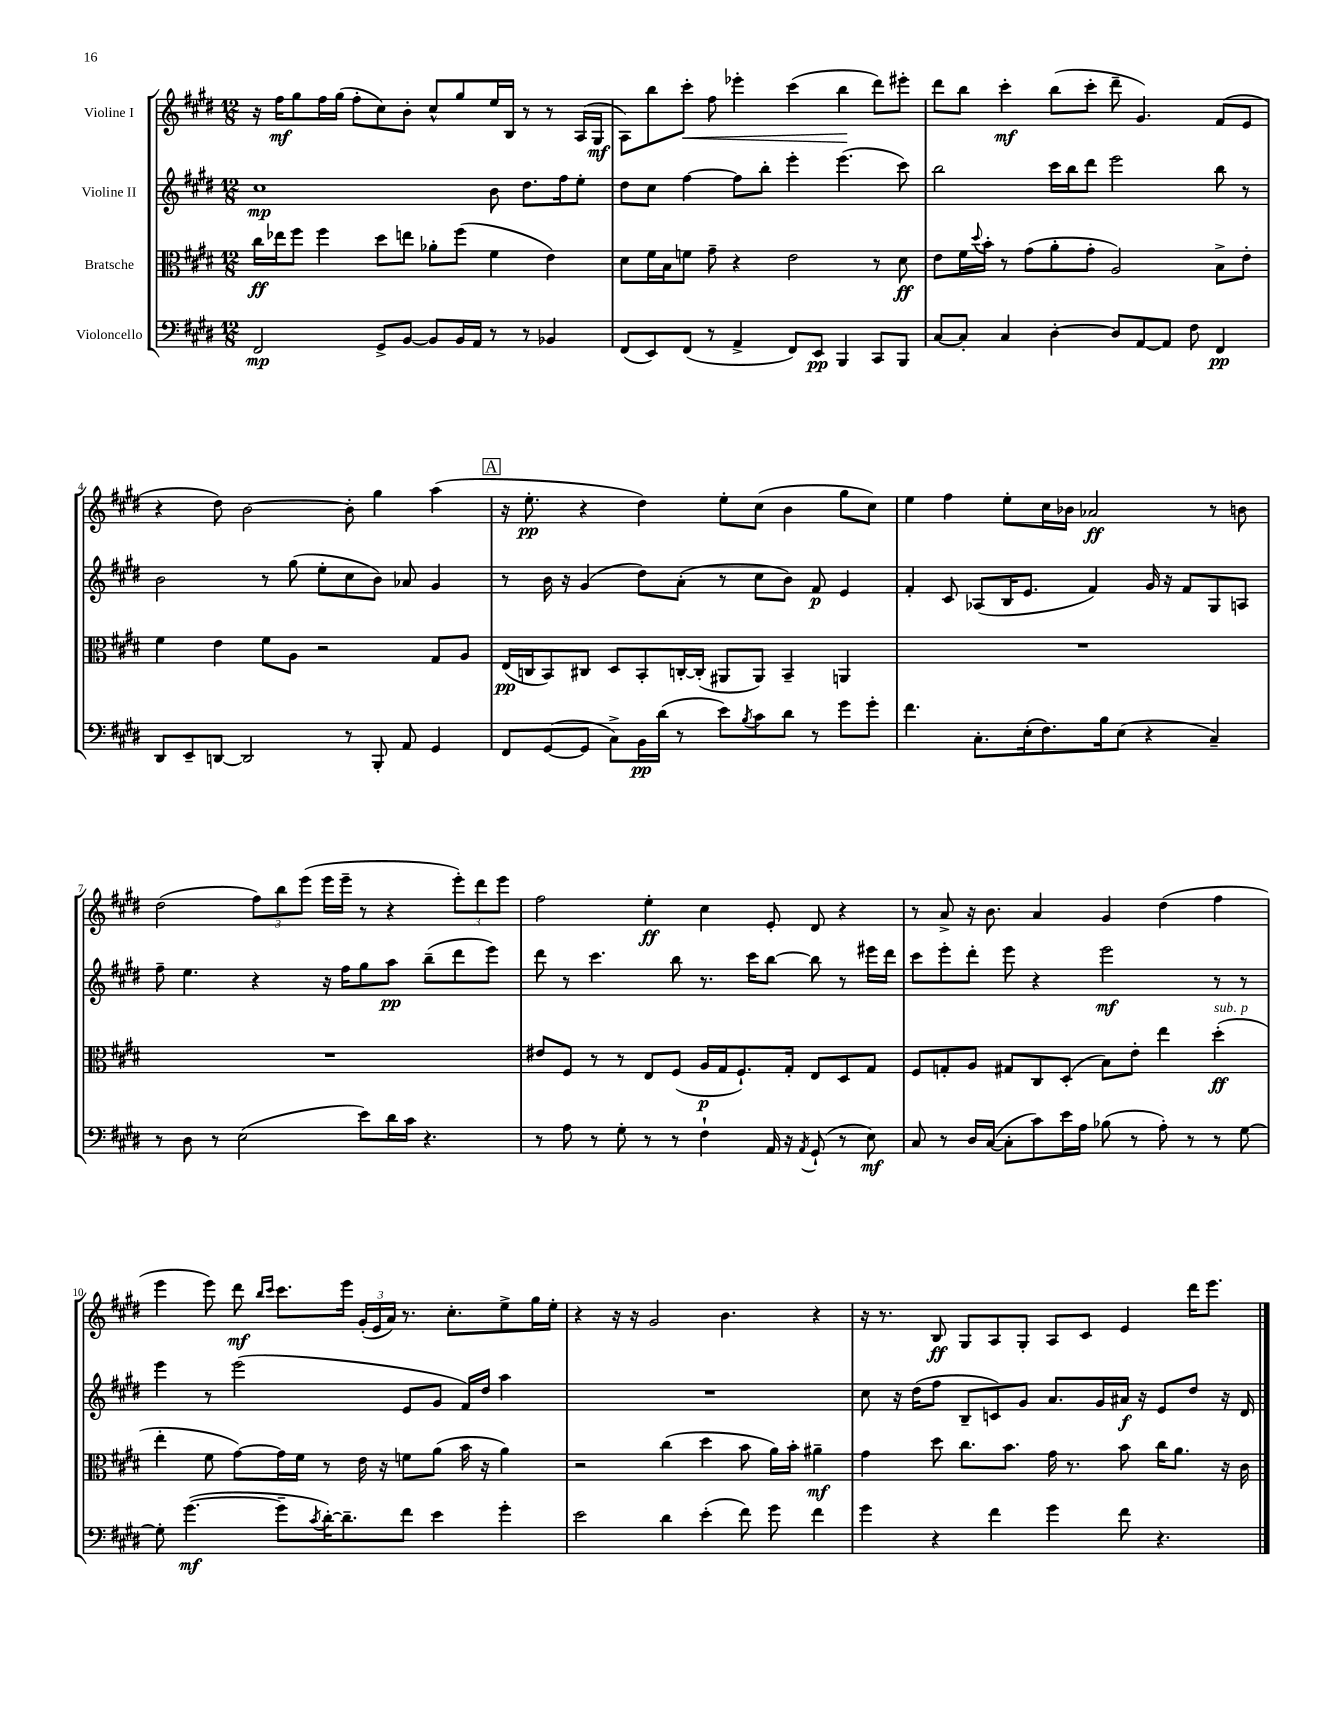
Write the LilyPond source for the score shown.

<<
\new StaffGroup <<
\new Staff = "s0" \with { instrumentName = "Violine I" } {
    \clef treble \key e \major \numericTimeSignature \time 12/8
    r16 fis''16\mf gis''8 fis''16 gis''16( fis''8-. cis''8) b'8-. cis''8-^ gis''8 e''16 b16 r8 r8 a16( gis16\mf |
    a8) b''8 cis'''8-.\< fis''8 ees'''4-. cis'''4( b''4\! dis'''8) eis'''8-. |
    dis'''8 b''8 cis'''4-.\mf b''8( cis'''8-. dis'''8-- gis'4.) fis'8( e'8 |
    r4 dis''8) b'2~ b'8-. gis''4 a''4( |
    \mark \markup { \box "A" } r16 e''8.-.\pp r4 dis''4) e''8-. cis''8( b'4 gis''8 cis''8) |
    e''4 fis''4 e''8-. cis''16 bes'16 aes'2\ff r8 b'8 |
    dis''2( \tuplet 3/2 { fis''8) b''8 e'''8( } e'''16 e'''16-- r8 r4 \tuplet 3/2 { e'''8-.) dis'''8 e'''8 } |
    fis''2 e''4-.\ff cis''4 e'8-. dis'8 r4 |
    r8 a'8-> r16 b'8. a'4 gis'4 dis''4( fis''4 |
    e'''4 e'''8) dis'''8\mf \grace { b''16 cis'''16 } cis'''8. e'''16 \tuplet 3/2 { gis'16-.( e'16 a'16) } r8. cis''8.-. e''8-> gis''16 e''16-. |
    r4 r16 r16 gis'2 b'4. r4 |
    r16 r8. b8\ff gis8 a8 gis8-. a8 cis'8 e'4 dis'''16 e'''8. \bar "|." |
}
\new Staff = "s1" \with { instrumentName = "Violine II" } {
    \clef treble \key e \major \numericTimeSignature \time 12/8
    cis''1\mp b'8 dis''8. fis''16 e''8-. |
    dis''8 cis''8 fis''4~ fis''8 b''8-. e'''4-. e'''4.( cis'''8) |
    b''2 cis'''16 b''16 dis'''8 e'''2 b''8 r8 |
    b'2 r8 gis''8( e''8-. cis''8 b'8) aes'8 gis'4 |
    \mark \markup { \box "A" } r8 b'16 r16 gis'4( dis''8) a'8-.( r8 cis''8 b'8) fis'8\p e'4 |
    fis'4-. cis'8 aes8( b16 e'8. fis'4) gis'16 r16 fis'8 gis8 a8 |
    fis''8-- e''4. r4 r16 fis''16 gis''8 a''8\pp b''8--( dis'''8 e'''8) |
    dis'''8 r8 cis'''4. b''8 r8. cis'''16 b''8~ b''8 r8 eis'''16 dis'''16 |
    cis'''8 e'''8-. dis'''8-. e'''8 r4 e'''2\mf r8 r8 |
    e'''4 r8 e'''2( e'8 gis'8 fis'16) dis''16 a''4 |
    R1. |
    cis''8 r16 dis''16( fis''8 b8-- c'8) gis'8 a'8. gis'16 ais'16\f r16 e'8 dis''8 r16 dis'16 \bar "|." |
}
\new Staff = "s2" \with { instrumentName = "Bratsche" } {
    \clef alto \key e \major \numericTimeSignature \time 12/8
    cis''16\ff ees''16 fis''8 fis''4 dis''8 e''8 aes'8-. fis''8( fis'4 e'4) |
    dis'8 fis'16 b16 f'8 gis'8-- r4 e'2 r8 dis'8\ff |
    e'8 fis'16 \appoggiatura { dis''8 } b'16-. r8 gis'8( a'8-. gis'8-. a2) b8-> e'8-. |
    fis'4 e'4 fis'8 a8 r2 gis8 a8 |
    \mark \markup { \box "A" } e16\pp( c16 b,8) cis8 dis8 b,8-. c16~-. c16-.( ais,8 ais,8) b,4-- a,4 |
    R1. |
    R1. |
    eis'8 fis8 r8 r8 e8 fis8( a16\p gis16 fis8.-!) gis16-. e8 dis8 gis8 |
    fis8 g8-. a8 gis8 cis8 dis8-.( b8) e'8-. e''4 dis''4-.\ff^\markup { \italic "sub. p" }( |
    e''4-. fis'8 gis'8~) gis'16 fis'16 r8 e'16 r16 f'8 a'8( b'16 r16 a'4) |
    r2 cis''4( dis''4 b'8 a'16) b'16-. ais'4--\mf |
    gis'4 dis''8 cis''8. b'8. gis'16 r8. b'8 cis''16 a'8. r16 cis'16 \bar "|." |
}
\new Staff = "s3" \with { instrumentName = "Violoncello" } {
    \clef bass \key e \major \numericTimeSignature \time 12/8
    fis,2\mp gis,8-> b,8~ b,8 b,16 a,16 r8 r8 bes,4 |
    fis,8( e,8) fis,8( r8 a,4-> fis,8) e,8\pp b,,4 cis,8 b,,8 |
    cis8~ cis8-. cis4 dis4~-. dis8 a,8~ a,8 fis8 fis,4\pp |
    dis,8 e,8-- d,8~ d,2 r8 b,,8-. a,8 gis,4 |
    \mark \markup { \box "A" } fis,8 gis,8~( gis,8 cis8->) b,16\pp dis'16( r8 e'8) \acciaccatura { b8 } cis'8 dis'8 r8 gis'8 gis'8-. |
    fis'4. cis8.-. e16-.( fis8.) b16 e8( r4 cis4--) |
    r8 dis8 r8 e2( e'8) dis'16 cis'16 r4. |
    r8 a8 r8 gis8-. r8 r8 fis4-! a,16 r16 \acciaccatura { a,8 } gis,8-!( r8 e8\mf) |
    cis8 r8 dis16 cis16~( cis8-. cis'8) e'16 a16 bes8( r8 a8-.) r8 r8 gis8~ |
    gis8-. gis'4.~\mf( gis'8-- \acciaccatura { cis'8 } dis'16~-.) dis'8.-- fis'8 e'4 gis'4-. |
    e'2 dis'4 e'4-.( fis'8) gis'8 fis'4 |
    gis'4 r4 fis'4 gis'4 fis'8 r4. \bar "|." |
}
>>
>>
